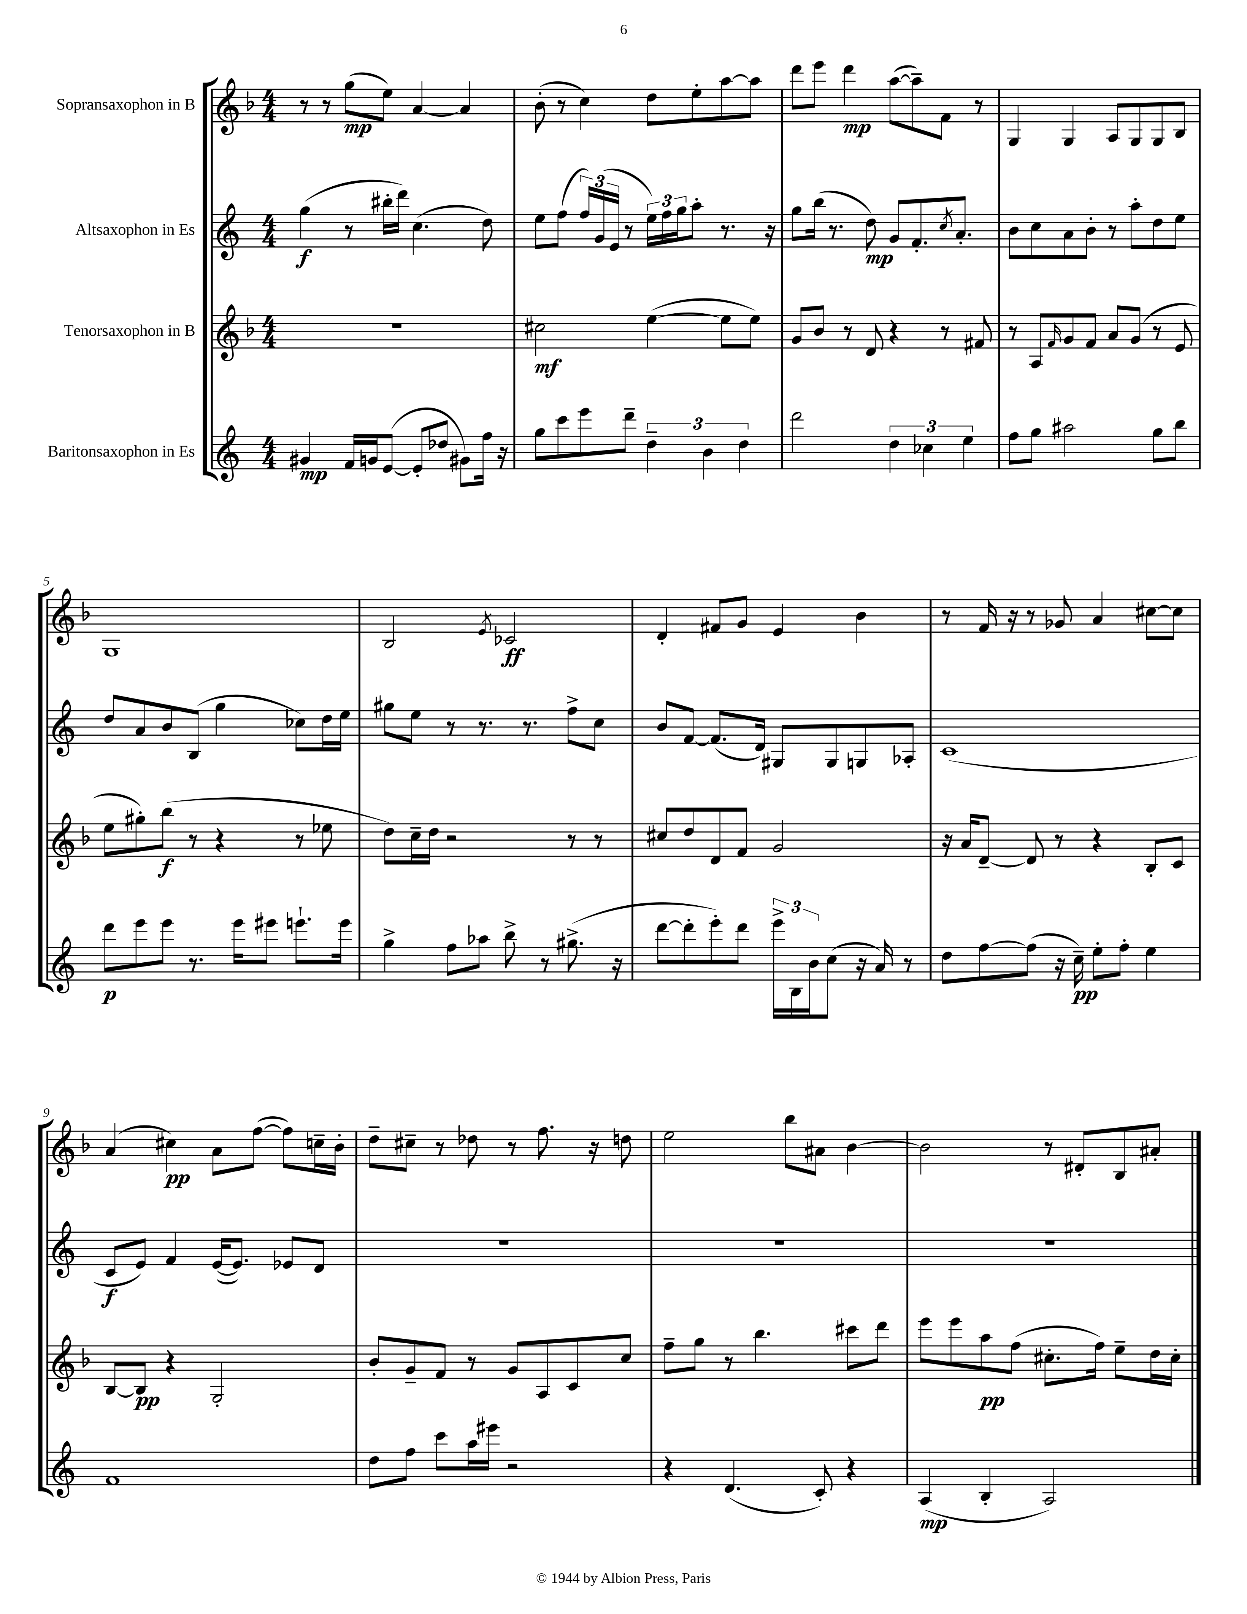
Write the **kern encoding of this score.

**kern	**dynam	**kern	**dynam	**kern	**dynam	**kern	**dynam
*part4	*part4	*part3	*part3	*part2	*part2	*part1	*part1
*staff4	*staff4	*staff3	*staff3	*staff2	*staff2	*staff1	*staff1
*I"Baritonsaxophon in Es	*	*I"Tenorsaxophon in B	*	*I"Altsaxophon in Es	*	*I"Sopransaxophon in B	*
*clefG2	*	*clefG2	*	*clefG2	*	*clefG2	*
*k[]	*	*k[b-]	*	*k[]	*	*k[b-]	*
*M4/4	*	*M4/4	*	*M4/4	*	*M4/4	*
=1	=1	=1	=1	=1	=1	=1	=1
4g#X/	mp	1r	.	(4gg\	f	8r	.
.	.	.	.	.	.	8r	.
16f/LL	.	.	.	8r	.	(8gg\L	mp
16gn/J	.	.	.	.	.	.	.
([8e/J	.	.	.	16bb#X'\LL	.	8ee\J)	.
.	.	.	.	16ddd\JJ)	.	.	.
8e'/L]	.	.	.	(4.cc\	.	[4a/	.
8dd-X/J	.	.	.	.	.	.	.
8g#X\L)	.	.	.	.	.	4a/]	.
16ff\Jk	.	.	.	8dd\)	.	.	.
16r	.	.	.	.	.	.	.
=2	=2	=2	=2	=2	=2	=2	=2
8gg\L	.	2cc#X\	mf	8ee\L	.	(8b-'\	.
8ccc\	.	.	.	(8ff\J	.	8r	.
8eee\	.	.	.	24ff/LL)	.	4cc\)	.
.	.	.	.	(24g/	.	.	.
.	.	.	.	24e/JJ	.	.	.
8ddd~\J	.	.	.	8r	.	.	.
6dd~\	.	([4ee\	.	24ee\LL)	.	8dd\L	.
.	.	.	.	24ff\	.	.	.
.	.	.	.	24gg\J	.	.	.
.	.	.	.	8aa'\J	.	8ee'\	.
6b\	.	.	.	.	.	.	.
.	.	8ee\L]	.	8.r	.	[8aa\	.
6dd\	.	.	.	.	.	.	.
.	.	8ee\J)	.	.	.	8aa\J]	.
.	.	.	.	16r	.	.	.
=3	=3	=3	=3	=3	=3	=3	=3
2ddd\	.	8g/L	.	8gg\L	.	8ddd\L	.
.	.	8b-/J	.	(16bb\Jk	.	8eee\J	.
.	.	.	.	8.r	.	.	.
.	.	8r	.	.	.	4ddd\	mp
.	.	8d/	.	8dd\)	mp	.	.
6dd\	.	4r	.	8g/L	.	([8aa\L	.
.	.	.	.	8.f'/	.	8aa~\])	.
6cc-X\	.	.	.	.	.	.	.
.	.	8r	.	.	.	8f\J	.
.	.	.	.	8qcc/	.	.	.
.	.	.	.	8.a'/J	.	.	.
6ee\	.	.	.	.	.	.	.
.	.	8f#X/	.	.	.	8r	.
=4	=4	=4	=4	=4	=4	=4	=4
8ff\L	.	8r	.	8b\L	.	4G/	.
8gg\J	.	8A/L	.	8cc\	.	.	.
.	.	16qqf/	.	.	.	.	.
2aa#X\	.	8g/	.	8a\	.	4G/	.
.	.	8f/J	.	8b'\J	.	.	.
.	.	8a/L	.	8r	.	8A/L	.
.	.	(8g/J	.	8aa'\L	.	8G/	.
8gg\L	.	8r	.	8dd\	.	8G/	.
8bb\J	.	8e/	.	8ee\J	.	8B-/J	.
!!LO:LB:g=z
=5	=5	=5	=5	=5	=5	=5	=5
8ddd\L	p	8ee\L	.	8dd/L	.	1G	.
8eee\	.	8gg#X'\)	.	8a/	.	.	.
8eee\J	.	(8bb-\J	f	8b/	.	.	.
8.r	.	8r	.	(8B/J	.	.	.
.	.	4r	.	4gg\	.	.	.
16eee\KL	.	.	.	.	.	.	.
8eee#X\J	.	.	.	.	.	.	.
8.eeen`\L	.	8r	.	8cc-X\L)	.	.	.
.	.	8ee-X\	.	16dd\L	.	.	.
16eee\Jk	.	.	.	16ee\JJ	.	.	.
=6	=6	=6	=6	=6	=6	=6	=6
4gg^\	.	8dd\L)	.	8gg#X\L	.	2B-/	.
.	.	16cc~\L	.	8ee\J	.	.	.
.	.	16dd\JJ	.	.	.	.	.
8ff\L	.	2r	.	8r	.	.	.
8aa-X\J	.	.	.	8.r	.	.	.
.	.	.	.	.	.	8qe/	.
8bb^\	.	.	.	.	.	2c-X/	ff
.	.	.	.	8.r	.	.	.
8r	.	.	.	.	.	.	.
(8.gg#X^\	.	8r	.	8ff^\L	.	.	.
.	.	8r	.	8cc\J	.	.	.
16r	.	.	.	.	.	.	.
=7	=7	=7	=7	=7	=7	=7	=7
[8ddd\L	.	8cc#X/L	.	8b/L	.	4d'/	.
8ddd'\]	.	8dd/	.	[8f/J	.	.	.
8eee'\)	.	8d/	.	(8.f/L]	.	8f#X/L	.
8ddd\J	.	8f/J	.	.	.	8g/J	.
.	.	.	.	16d/Jk)	.	.	.
24eee^\LL	.	2g/	.	8G#X/L	.	4e/	.
24B\	.	.	.	.	.	.	.
24b\J	.	.	.	.	.	.	.
(8cc\J	.	.	.	8G#/	.	.	.
16r	.	.	.	8Gn/	.	4b-\	.
16a/)	.	.	.	.	.	.	.
8r	.	.	.	8A-X'/J	.	.	.
=8	=8	=8	=8	=8	=8	=8	=8
8dd\L	.	16r	.	(1c	.	8r	.
.	.	16a/KL	.	.	.	.	.
[8ff\	.	[8d~/J	.	.	.	16f/	.
.	.	.	.	.	.	16r	.
(8ff\J]	.	8d/]	.	.	.	8r	.
16r	.	8r	.	.	.	8g-X/	.
16cc~\)	pp	.	.	.	.	.	.
8ee'\L	.	4r	.	.	.	4a/	.
8ff'\J	.	.	.	.	.	.	.
4ee\	.	8B-'/L	.	.	.	[8cc#X\L	.
.	.	8c/J	.	.	.	8cc#\J]	.
!!LO:LB:g=z
=9	=9	=9	=9	=9	=9	=9	=9
1f	.	[8B-/L	.	8c/L	f	(4a/	.
.	.	8B-/J]	pp	8e/J)	.	.	.
.	.	4r	.	4f/	.	4cc#X\)	pp
.	.	2G'/	.	([16e/KL	.	8a\L	.
.	.	.	.	8.e/J])	.	.	.
.	.	.	.	.	.	([8ff\J	.
.	.	.	.	8e-X/L	.	8ff\L])	.
.	.	.	.	8d/J	.	16ccn~\L	.
.	.	.	.	.	.	16b-'\JJ	.
=10	=10	=10	=10	=10	=10	=10	=10
8dd\L	.	8b-'/L	.	1r	.	8dd~\L	.
8ff\J	.	8g~/	.	.	.	8cc#X~\J	.
8ccc\L	.	8f/J	.	.	.	8r	.
16aa\L	.	8r	.	.	.	8dd-X\	.
16eee#X\JJ	.	.	.	.	.	.	.
2r	.	8g/L	.	.	.	8r	.
.	.	8A/	.	.	.	8.ff\	.
.	.	8c/	.	.	.	.	.
.	.	.	.	.	.	16r	.
.	.	8cc/J	.	.	.	8ddn\	.
=11	=11	=11	=11	=11	=11	=11	=11
4r	.	8ff~\L	.	1r	.	2ee\	.
.	.	8gg\J	.	.	.	.	.
(4.d/	.	8r	.	.	.	.	.
.	.	4.bb-\	.	.	.	.	.
.	.	.	.	.	.	8bb-\L	.
8c'/)	.	.	.	.	.	8a#X\J	.
4r	.	8ccc#X\L	.	.	.	[4b-\	.
.	.	8ddd\J	.	.	.	.	.
=12	=12	=12	=12	=12	=12	=12	=12
(4A/	mp	8eee\L	.	1r	.	2b-\]	.
.	.	8eee\	.	.	.	.	.
4B'/	.	8aa\	pp	.	.	.	.
.	.	(8ff\J	.	.	.	.	.
2A/)	.	8.cc#X'\L	.	.	.	8r	.
.	.	.	.	.	.	8d#X'/L	.
.	.	16ff\Jk)	.	.	.	.	.
.	.	8ee~\L	.	.	.	8B-/	.
.	.	16dd\L	.	.	.	8a#X'/J	.
.	.	16cc#'\JJ	.	.	.	.	.
==	==	==	==	==	==	==	==
*-	*-	*-	*-	*-	*-	*-	*-
